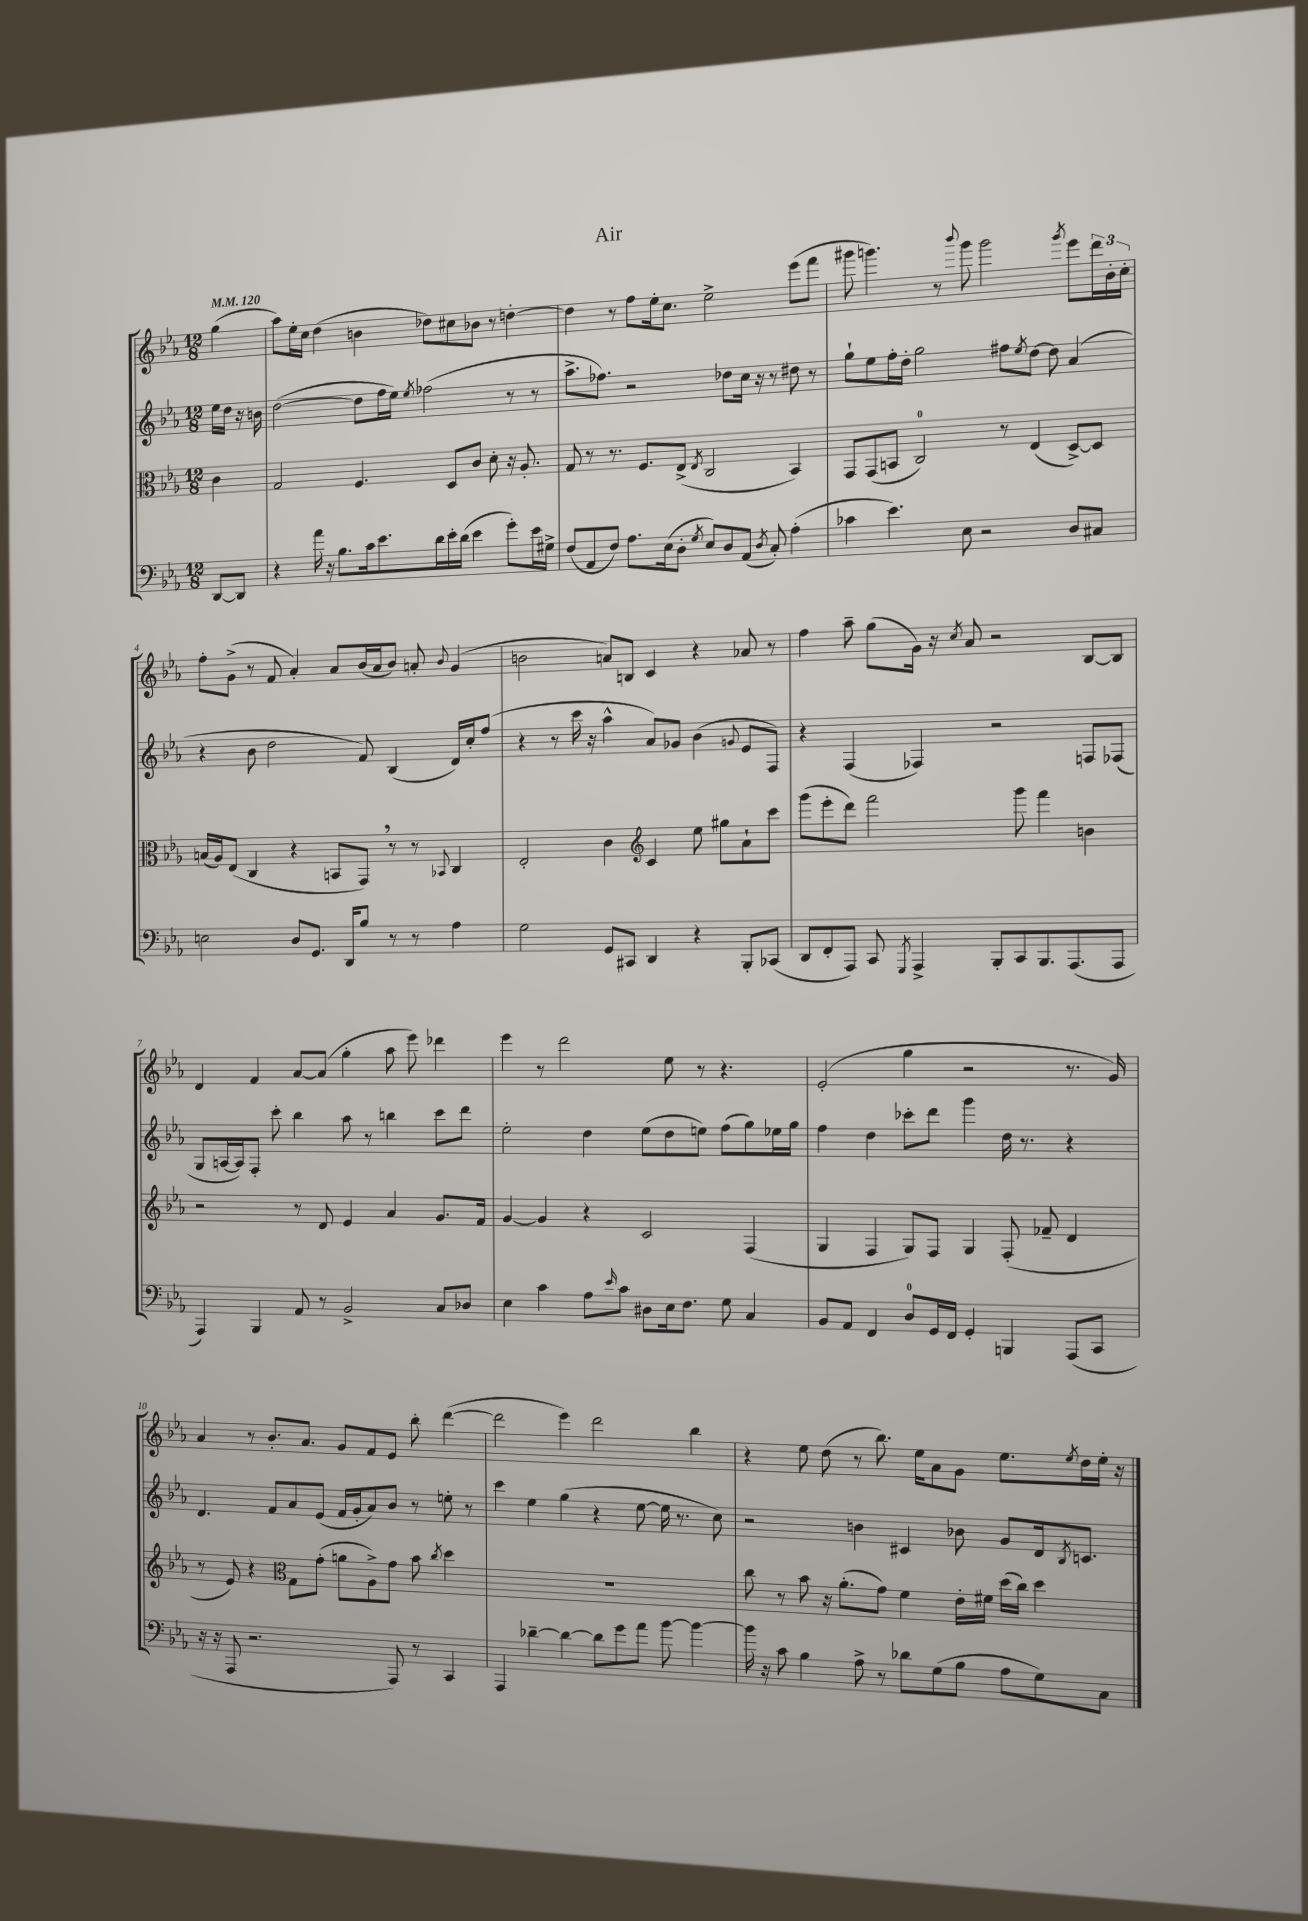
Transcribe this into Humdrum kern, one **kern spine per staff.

**kern	**kern	**kern	**kern
*part4	*part3	*part2	*part1
*staff4	*staff3	*staff2	*staff1
*clefF4	*clefC3	*clefG2	*clefG2
*k[b-e-a-]	*k[b-e-a-]	*k[b-e-a-]	*k[b-e-a-]
*M12/8	*M12/8	*M12/8	*M12/8
*MM120	*MM120	*MM120	*MM120
=	=	=	=
[8DD/L	4c\	16ee-\LL	(4gg\
.	.	16dd\JJ	.
8DD/J]	.	16r	.
.	.	16bn\	.
=1	=1	=1	=1
4r	2G/	([2dd\	8aa-\L)
.	.	.	16ee-'\L
.	.	.	16cc\JJ
16a-\	.	.	(4dd\
16r	.	.	.
8.B-\L	.	.	.
.	4.F/	8dd\L]	4bn\
16c\k	.	.	.
8.e-\	.	16ff\L	.
.	.	16ee-\JJ)	.
.	.	8qee-/	.
.	.	(2ff-X\	8dd-X\L)
16d\L	.	.	.
16e-'\	8D/L	.	8cc#X\
(16d\JJ	.	.	.
4e-\	8c/J	.	8b-X\J
.	8d'\	.	8r
8g'\L)	16r	8r	[4ddn'\
.	8.A-'/	.	.
16e-\L	.	8r	.
16G#X^\JJ	.	.	.
=2	=2	=2	=2
(8F/L	8G/	8.aa-^\L	4dd\]
8AA-/	8r	.	.
.	.	8.ff-X\J)	.
8F/J)	8.r	.	8r
8.A-\L	.	2r	8ff\L
.	8.F/L	.	.
.	.	.	16ee-'\k
(16E-\k	.	.	8.cc\J
8D'\J	(8E-^/J	.	.
8qG/	8qE-/	.	.
8E-/L)	2C/	.	2ee-^\
8D/	.	8dd-X\L	.
(8AA-/J	.	16cc\Jk	.
.	.	16r	.
8qD/	.	.	.
8C'/)	.	8r	.
(4A-'\	4BB-/)	8dd#X\	(8eee-\L
.	.	8r	8fff\J
=3	=3	=3	=3
4c-X\	8GG/L	8gg`\L	8ggg#X\
.	(8GG/	8ee-\	4.gggn\)
4.e-\)	8BBn/J	16ff'\L	.
.	.	16dd'\JJ	.
.	2C/)	2gg\	.
.	.	.	8r
.	.	.	8qqbbb-/
8E-\	.	.	8ggg\
2r	.	.	2ggg\
.	8r	8ff#X\L	.
.	.	8qee-/	.
.	(4E-/	[8dd\J	.
.	.	8dd\]	.
.	.	.	8qggg/
8D/L	[8D^/L)	(4a-/	8eee-\L
8C#X/J	8D/J]	.	24ddd\L
.	.	.	24b-'\
.	.	.	24cc'\JJ
!!LO:LB:g=z
=4	=4	=4	=4
2En\	(16Bn/LL	4r	8ff'\L
.	16A-/J)	.	.
.	(8E-/J	.	(8g^\J
.	4C/	8b-\	8r
.	.	2dd\	8f/
8D/L	4r	.	4a-'/)
8.GG/J	.	.	.
.	8BBn/L	.	8a-/L
16DD/KL	.	.	.
8B-/J	8GG,/J)	8f/)	(16b-/L
.	.	.	16a-/J
8r	8r	(4B-/	8b-/J)
8r	8r	.	8an'/
.	8qqBB-X/	.	8qqb-/
4A-\	4C/	16d/LL)	(4g/
.	.	16cc'/J	.
.	.	(8ff/J	.
=5	=5	=5	=5
2G\	2E-'/	4r	2bn\
.	.	8r	.
.	.	16ccc\	.
.	.	16r	.
8GG/L	4c\	4aa-^^\	8an/L)
8CC#X/J	.	.	8Bn/J
*	*clefG2	*	*
4DD/	4c/	8a-/L)	4c/
.	.	8g-X/J	.
4r	8ee-\	(4b-\	4r
.	8gg#X\L	.	.
.	.	8qqgn/	.
8BBB-'/L	8a-`\	8e-/L	8a-X/
(8CC-X/J	8ccc\J	8F/J)	8r
=6	=6	=6	=6
8DD/L	(8ggg\L	4r	4ff\
8FF'/	8eee-'\	.	.
8AAA-/J)	8ddd\J)	(4F/	8aa-~\
8CC/	2fff\	.	(8gg\L
8qGGG/	.	.	.
4AAA-^/	.	4F-X/)	16g\Jk)
.	.	.	16r
.	.	.	8qcc/
.	.	.	8a-/
8BBB-'/L	.	2r	2r
8CC/	8ggg\	.	.
8.BBB-/	4fff\	.	.
(8.AAA-/	.	.	.
.	4bn\	8Fn/L	[8B-/L
8AAA-/J	.	(8F-X/J	8B-/J]
!!LO:LB:g=z
=7	=7	=7	=7
4AAA-/)	2r	8G/L	4d/
.	.	[16An/L	.
.	.	16A/J])	.
4BBB-/	.	8F'/J	4f/
.	.	8ccc'\	.
8AA-/	8r	4bb-\	[8a-/L
8r	8d/	.	(8a-/J]
2BB-^/	4e-/	8aa-\	4gg'\
.	.	8r	.
.	4a-/	4bbn\	8aa-\
.	.	.	8eee-\)
8C/L	8.g/L	8ccc\L	4ddd-X\
8D-X/J	.	8ddd\J	.
.	16f/Jk	.	.
=8	=8	=8	=8
4E-\	[4g/	2ee-'\	4eee-\
4c\	4g/]	.	8r
.	.	.	2ddd\
8A-\L	4r	4dd\	.
16qqe-/	.	.	.
8c\J	.	.	.
8D#X\L	2c/	(8ee-\L	.
16E-\k	.	8dd\	8ee-\
8.F\J	.	.	.
.	.	8een\J)	8r
8G\	.	(8ff\L	4.r
4C/	(4F/	8gg\)	.
.	.	16ee-X\L	.
.	.	16gg\JJ	.
=9	=9	=9	=9
8BB-/L	4G/	4ff\	(2e-'/
8AA-/J	.	.	.
4FF/	4F/	4dd\	.
8D/L	8G/L)	8ccc-X'\L	4gg\
16GG/L	8F/J	8ddd\J	.
16FF/JJ	.	.	.
4GG'/	4G/	4ggg\	2r
4BBBn/	(8F'/	16dd\	.
.	.	8.r	.
.	8f-X~/	.	.
(8AAA-/L	4d/	4r	8.r
8CC/J	.	.	.
.	.	.	16g/)
!!LO:LB:g=z
=10	=10	=10	=10
16r	8r	4.d/	4a-/
16r	.	.	.
8AAA-/	8e-/)	.	.
2.r	4r	.	8r
.	.	8f/L	8.b-'/L
*	*clefC3	*	*
.	8G\L	8a-/	.
.	.	.	8.a-/J
.	(8g'\J	(8e-/J	.
.	8an\L	16f/LL	8g/L
.	.	16g'/J	.
.	8A-^\)	8a-/)	8f/
8AAA-/)	8g\J	8b-/J	8e-/J
8r	8b-\	8r	8bb-'\
.	8qcc/	.	.
4CC/	4dd\	8een'\	([4ddd\
.	.	8r	.
=11	=11	=11	=11
4AAA-/	1.r	4ccc\	2ddd\]
[4d-X~\	.	4ee-\	.
4d-\_	.	(4gg\	4eee-\)
8d-\L]	.	4r	2ddd\
8g\	.	.	.
8a-\J	.	[8ee-\	.
[8b-\	.	16ee-\]	.
.	.	8.r	.
4b-\_	.	.	4bb-\
.	.	8cc\)	.
=12	=12	=12	=12
16b-\]	8cc\	2r	4r
16r	.	.	.
8c\	8r	.	.
4B-\	8b-\	.	8ee-\
.	16r	.	(8dd\
.	(8.a-'\L	.	.
8A-^\	.	4bn\	8r
8r	8g\J)	.	8.bb-\)
8d-X\L	4f\	4c#X/	.
.	.	.	16ee-\KL
(8G\	.	.	8a-\
8B-\J	16e-'\LL	8b-X\	8g\J
.	16f#X\JJ	.	.
8A-\L	(16dd\LL	8g/L	8.ee-\L
.	16cc\JJ)	.	.
8G\)	4dd\	16d/k	.
.	.	8qB-/	8qee-/
.	.	8.cn/J	16dd\L
8C\J	.	.	16ee-'\JJ
.	.	.	16r
==	==	==	==
*-	*-	*-	*-
